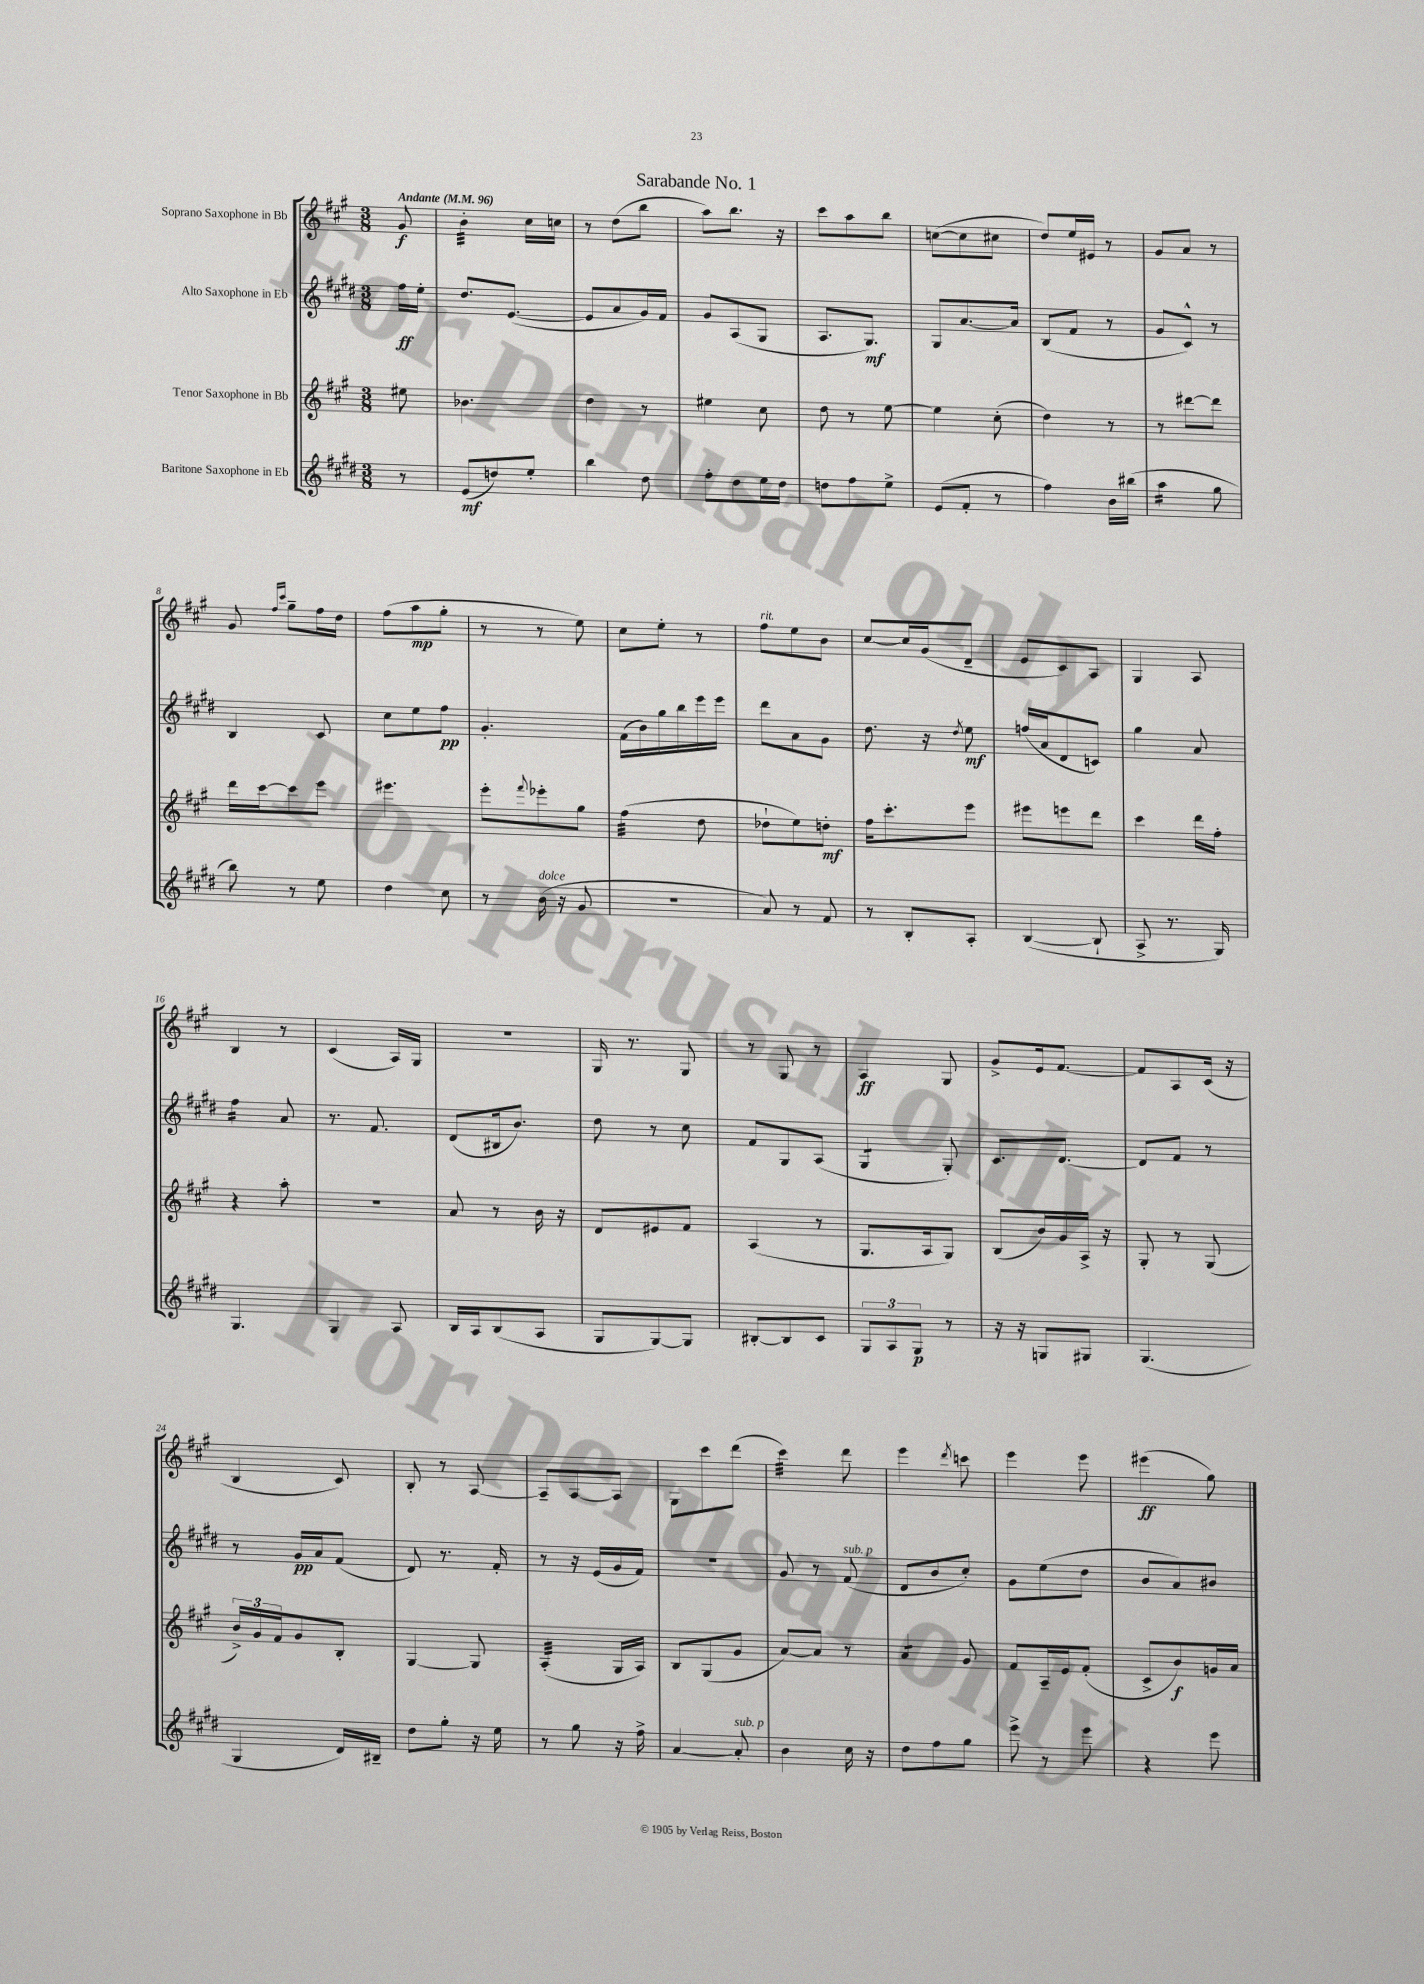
\header { title = "Sarabande No. 1" }
<<
\new StaffGroup <<
\new Staff = "s0" \with { instrumentName = "Soprano Saxophone in Bb" } {
    \clef treble \key a \major \numericTimeSignature \time 3/8 \partial 8 \tempo "Andante" 4 = 96
    gis'8\f |
    b'4:32-. cis''16 c''16 |
    r8 d''8( b''8 |
    a''8) b''8. r16 |
    cis'''8 a''8 b''8 |
    c''8~( c''8 cis''8 |
    d''8) e''16 eis'16 r8 |
    gis'8 a'8 r8 |
    gis'8 \grace { fis''16 cis'''16 } gis''8-- fis''16 d''16 |
    fis''8( a''8\mp gis''8-. |
    r8 r8 e''8) |
    cis''8 e''8-. r8 |
    fis''8^\markup { \italic "rit." } e''8 b'8 |
    cis''8~ cis''16 gis'16( d'8-- |
    e'8 cis'8) a8 |
    gis4 a8 |
    b4 r8 |
    cis'4( a16) gis16 |
    R4. |
    gis16 r8. gis8 |
    r8 gis8 r8 |
    a4\ff gis8 |
    gis'8-> e'16 fis'8.~ |
    fis'8 a8 cis'16( r16 |
    b4 cis'8) |
    b8-. r8 a8~ |
    a8-- a8~ a8 |
    gis8 cis'''8 d'''8( |
    cis'''4:32) d'''8 |
    e'''4 \acciaccatura { d'''8 } c'''8 |
    e'''4 e'''8 |
    eis'''4\ff( gis''8) \bar "|." |
}
\new Staff = "s1" \with { instrumentName = "Alto Saxophone in Eb" } {
    \clef treble \key e \major \numericTimeSignature \time 3/8 \partial 8
    fis''16\ff e''16-. |
    dis''8. e'8.~( |
    e'8 a'8 gis'16) fis'16 |
    gis'8 a8( gis8 |
    a8. gis8.\mf) |
    gis8 a'8.~ a'16 |
    b8( fis'8 r8 |
    gis'8 cis'8-^) r8 |
    b4 cis'8 |
    cis''8 e''8 fis''8\pp |
    gis'4.-. |
    fis'16( b'16) gis''16 b''16 e'''16 e'''16 |
    dis'''8 a'8 gis'8 |
    dis''8. r16 \acciaccatura { dis''8 } e''8\mf |
    f''16( a'16 dis'8 c'8) |
    gis''4 a'8 |
    fis''4:16 a'8 |
    r8. fis'8. |
    dis'8( bis16 b'8.) |
    dis''8 r8 cis''8 |
    fis'8 gis8 a8( |
    gis4:8 gis8-.) |
    cis'8. dis'8.~ |
    dis'8 fis'8 r8 |
    r8 gis'16\pp a'16 fis'8( |
    dis'8) r8. fis'16-. |
    r8 r16 e'16( gis'16 fis'16) |
    R4. |
    gis'8 r8 fis'8^\markup { \italic "sub. p" }( |
    dis'8 b'8 cis''8-.) |
    gis'8 e''8( dis''8 |
    b'8 a'8) bis'8 \bar "|." |
}
\new Staff = "s2" \with { instrumentName = "Tenor Saxophone in Bb" } {
    \clef treble \key a \major \numericTimeSignature \time 3/8 \partial 8
    eis''8 |
    bes'4. |
    d''4 r8 |
    eis''4 cis''8 |
    d''8 r8 e''8~ |
    e''4 cis''8-.( |
    d''4) r8 |
    r8 dis'''8~ dis'''8 |
    d'''16 cis'''16~ cis'''8 e'''8 |
    eis'''4. |
    e'''8-. \appoggiatura { fis'''8 } ees'''8-. gis''8 |
    fis''4:32( d''8 |
    des''8-! e''8) d''8-.\mf |
    fis''16 cis'''8.-. e'''8 |
    eis'''8 e'''8 d'''8 |
    cis'''4 d'''16 fis''16-. |
    r4 a''8-. |
    R4. |
    a'8 r8 b'16 r16 |
    d'8 eis'8 fis'8 |
    a4( r8 |
    gis8. a16 gis8) |
    b8( b'16) gis'16 a16-> r16 |
    gis8-. r8 gis8( |
    \tuplet 3/2 { b'16->) gis'16 fis'16 } gis'8 b8-. |
    gis4~ gis8 |
    a4:32-.( gis16 a16) |
    b8 gis8( gis'8 |
    a'8~) a'8 r8 |
    a'4:8 gis'8 |
    fis'8 a16-- e'16 fis'8-.( |
    cis'8-> b'8\f) g'16 a'16 \bar "|." |
}
\new Staff = "s3" \with { instrumentName = "Baritone Saxophone in Eb" } {
    \clef treble \key e \major \numericTimeSignature \time 3/8 \partial 8
    r8 |
    e'8\mf( d''8) e''8-. |
    b''4 dis''8 |
    fis''8-. dis''8 e''16 dis''16 |
    d''8 fis''8 e''8-> |
    e'8( fis'8-. r8 |
    fis''4) b'16 bis''16( |
    a''4:16 gis''8 |
    b''8) r8 e''8 |
    dis''4 cis''8 |
    r8 b'16^\markup { \italic "dolce" }( r16 gis'8 |
    R4. |
    a'8) r8 fis'8 |
    r8 b8-. a8-. |
    b4~( b8-! |
    a8-> r8. gis16) |
    gis4. |
    gis4 a8 |
    b16 a16 b8( a8 |
    gis8 gis8~) gis8 |
    bis8~-. bis8 cis'8 |
    \tuplet 3/2 { gis8 a8 gis8\p } r8 |
    r16 r16 g8 gis8 |
    gis4.( |
    gis4 dis'16) bis16-- |
    dis''8 gis''8-. r16 e''16 |
    r8 gis''8 r16 fis''16-> |
    a'4~ a'8-.^\markup { \italic "sub. p" } |
    b'4 cis''16 r16 |
    dis''8 fis''8 gis''8 |
    e'''8-> r8 e'''8 |
    r4 e'''8 \bar "|." |
}
>>
>>
